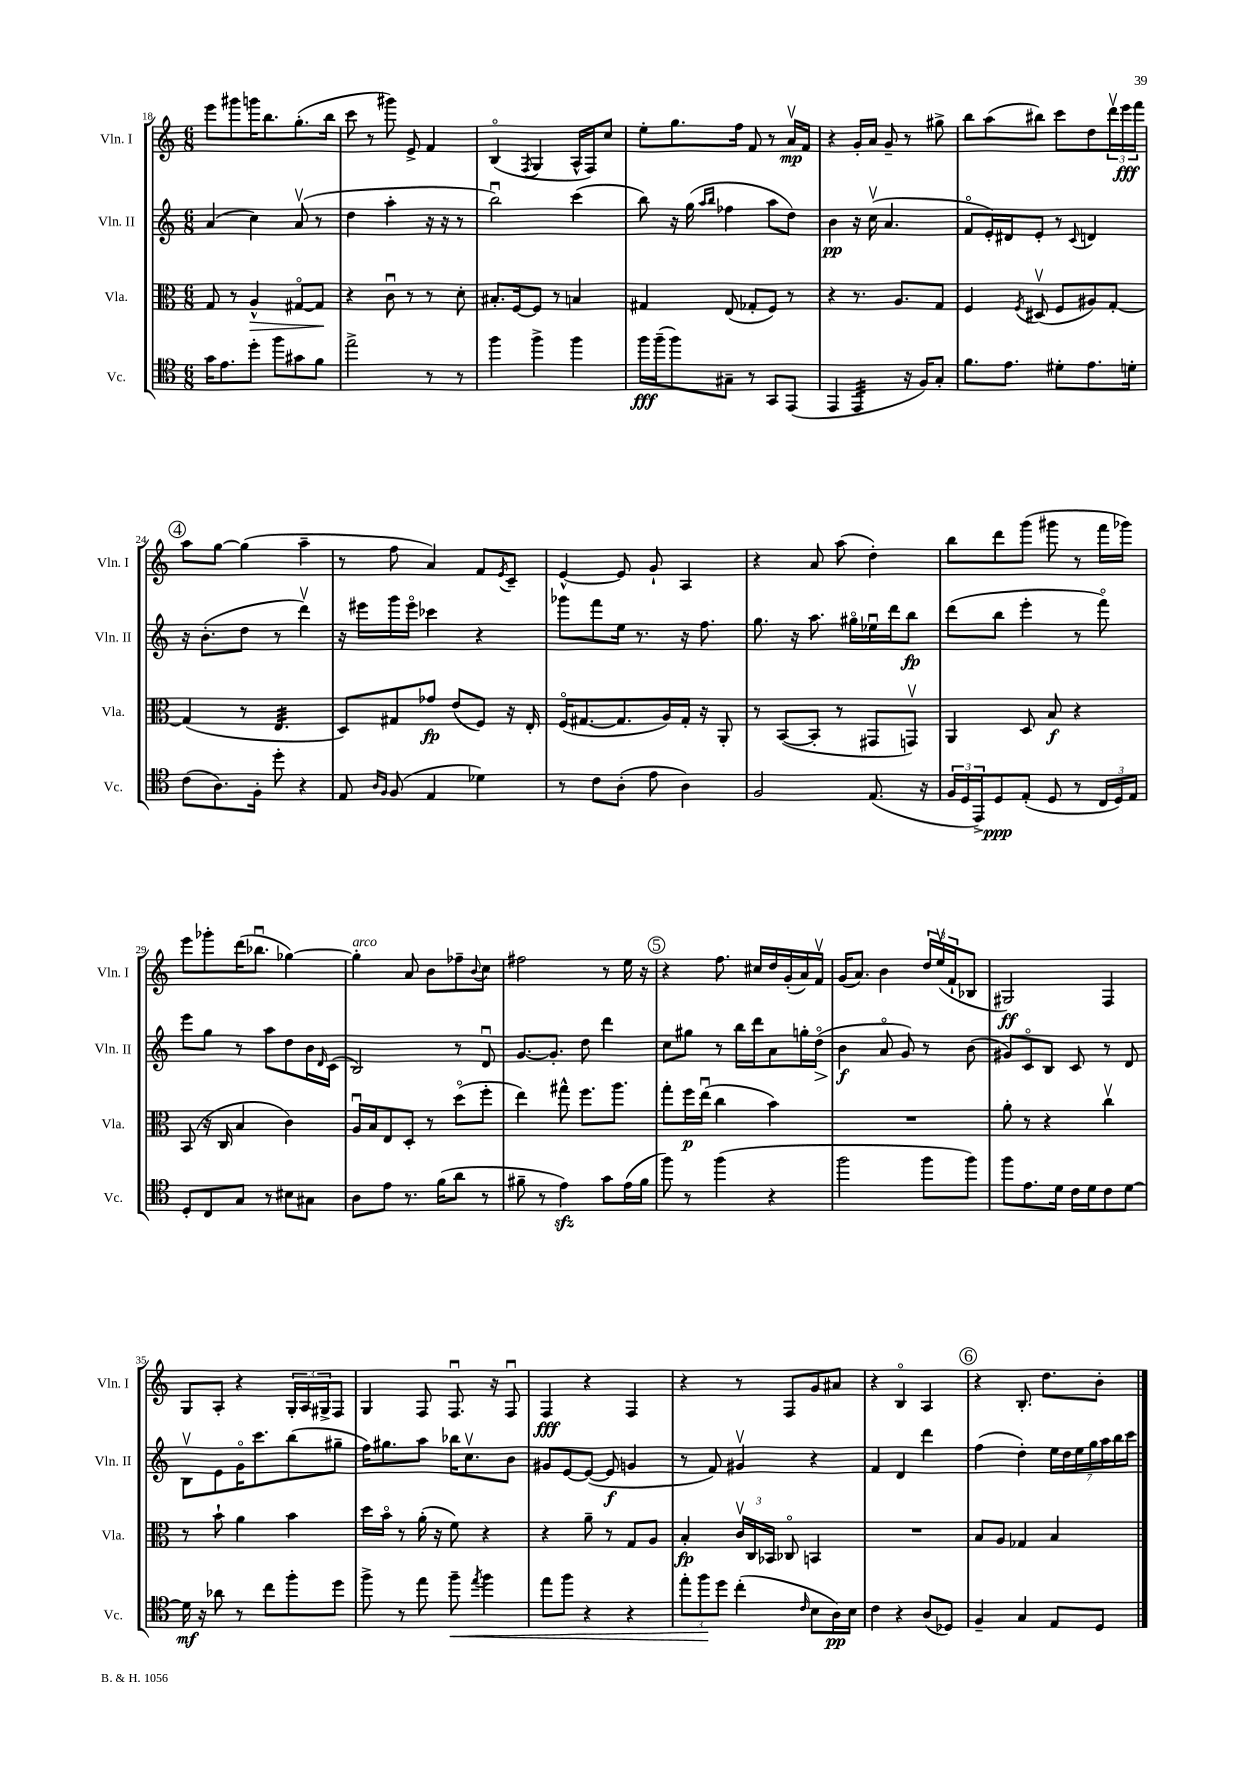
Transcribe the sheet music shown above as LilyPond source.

<<
\new StaffGroup <<
\new Staff = "s0" \with { instrumentName = "Vln. I" shortInstrumentName = "Vln. I" } {
    \clef treble \key c \major \numericTimeSignature \time 6/8
    e'''8 gis'''8 g'''16 b''8. g''8.-.( b''16 |
    c'''8 r8 gis'''8) e'8-> f'4 |
    b4\flageolet( \acciaccatura { f8 } g4 a16-^ f16) c''8 |
    e''8-. g''8. f''16 f'8 r8 a'16\upbow\mp f'16 |
    r4 g'16-. a'16 g'8-- r8 gis''8-> |
    b''8 a''8( bis''8) c'''8 d''8 \tuplet 3/2 { d'''16\upbow e'''16\fff f'''16 } |
    \mark \markup { \circle "4" } a''8 g''8~ g''4( a''4-- |
    r8 f''8 a'4) f'8 \acciaccatura { e'8 } c'8-- |
    e'4~-^ e'8 g'8-! a4 |
    r4 a'8 a''8( d''4-.) |
    b''8 d'''8 g'''8( gis'''8 r8 f'''16 ges'''16) |
    e'''8 ges'''8-. d'''16( bes''8.\downbow ges''4~) |
    ges''4-.^\markup { \italic "arco" } a'8 b'8 fes''8-- \appoggiatura { b'8 } c''8 |
    fis''2 r8 e''16 r16 |
    \mark \markup { \circle "5" } r4 f''8. cis''16 d''16 g'16-.( a'16) f'16\upbow |
    g'16( a'8.) b'4 \tuplet 3/2 { d''16 e''16\upbow( f'16-! } bes8 |
    gis2\ff) f4 |
    g8 a8-. r4 \tuplet 3/2 { g16-. a16 gis16-> } f8 |
    g4 f8 f8.\downbow r16 f8\downbow |
    f4\fff r4 f4 |
    r4 r8 f8 g'8 ais'8 |
    r4 b4\flageolet a4 |
    \mark \markup { \circle "6" } r4 b8.-. d''8. b'8-. \bar "|." |
}
\new Staff = "s1" \with { instrumentName = "Vln. II" shortInstrumentName = "Vln. II" } {
    \clef treble \key c \major \numericTimeSignature \time 6/8
    a'4( c''4) a'8\upbow( r8 |
    d''4 a''4-. r16 r16 r8 |
    b''2\downbow) c'''4( |
    b''8) r16 g''16( \grace { a''16 b''16 } fes''4 a''8 d''8) |
    b'4\pp r16 c''16\upbow( a'4. |
    f'8\flageolet e'16-.) dis'16 e'8-. r8 \appoggiatura { c'8 } d'4 |
    \mark \markup { \circle "4" } r16 b'8.-.( d''8 r8 d'''4\upbow) |
    r16 eis'''16 g'''16 eis'''16\flageolet ces'''4 r4 |
    ges'''8 f'''8 e''16 r8. r16 f''8. |
    g''8. r16 a''8. gis''16\flageolet ees''16\downbow d'''16 b''8\fp |
    d'''8( b''8 e'''4-. r8 f'''8\flageolet) |
    e'''8 g''8 r8 a''8 d''8 b'16 \grace { d'16 } c'16( |
    b2) r8 d'8\downbow |
    g'8.~ g'8.-. d''8 d'''4 |
    \mark \markup { \circle "5" } c''8 gis''8 r8 b''16 d'''16 a'8 g''16-. d''16\flageolet\>( |
    b'4\f\! a'8\flageolet g'8) r8 b'8( |
    gis'8) c'8\flageolet b8 c'8 r8 d'8 |
    b8\upbow e'8 g'16\flageolet c'''8. b''8( gis''8-- |
    f''16) gis''8. a''8 bes''16 c''8.\upbow b'8 |
    gis'8 e'8~ e'8~( e'8\f g'4 |
    r8 f'8) gis'4\upbow r4 |
    f'4 d'4 d'''4 |
    \mark \markup { \circle "6" } f''4( d''4-.) \tuplet 7/4 { e''16 d''16 e''16 g''16 a''16 b''16 c'''16 } \bar "|." |
}
\new Staff = "s2" \with { instrumentName = "Vla." shortInstrumentName = "Vla." } {
    \clef alto \key c \major \numericTimeSignature \time 6/8
    g8 r8 a4-^\> gis8~\flageolet gis8\! |
    r4 c'8\downbow r8 r8 d'8-. |
    bis8.-. f16~ f8 r8 b4 |
    gis4 e8( ges8-. f8) r8 |
    r4 r8. a8. g8 |
    f4 \acciaccatura { f8 } dis8\upbow( f8 ais8) g8~-. |
    \mark \markup { \circle "4" } g4( r8 e4.:32 |
    d8) gis8 ges'8\fp e'8( f8) r16 e16-. |
    f16\flageolet( gis8.~ gis8. a16) gis16-. r16 a,8-. |
    r8 b,8~( b,8-. r8 gis,8 g,8\upbow) |
    a,4 d8 b8\f r4 |
    b,8( r16 c16 b4 c'4) |
    a16\downbow b16 e8 d8-. r8 d''8\flageolet( f''8-. |
    e''4) gis''8-^ f''8. a''8. |
    \mark \markup { \circle "5" } g''8-. f''16\p e''16\downbow( c''4 b'4) |
    R2. |
    a'8-. r8 r4 c''4\upbow |
    r8 b'8-! a'4 b'4 |
    d''16 b'16\flageolet r8 a'16-.( r16 f'8) r4 |
    r4 a'8-- r8 g8 a8 |
    b4-.\fp \tuplet 3/2 { c'16\upbow c16 bes,16 } ces8\flageolet b,4 |
    R2. |
    \mark \markup { \circle "6" } b8 a8 ges4 b4 \bar "|." |
}
\new Staff = "s3" \with { instrumentName = "Vc." shortInstrumentName = "Vc." } {
    \clef tenor \key c \major \numericTimeSignature \time 6/8
    g'16 e'8. d''8-. f''8 gis'8 f'8 |
    e''2-> r8 r8 |
    f''4 f''4-> f''4 |
    f''16\fff f''16--( f''8) gis8-- r8 g,8 e,8( |
    e,4 e,4:32 r16 f16) g8-. |
    f'8. e'8. dis'8-. e'8. d'16-. |
    \mark \markup { \circle "4" } c'8( a8.) f16-. d''8-. r4 |
    e8 \grace { a16 f16 } f8( e4 des'4) |
    r8 c'8 a8-.( e'8 a4) |
    f2 e8.( r16 |
    \tuplet 3/2 { f16 d16 e,16->) } d8\ppp e8-.( d8 r8 \tuplet 3/2 { c16 d16) e16 } |
    d8-. c8 g8 r8 bis8 gis8 |
    a8 e'8 r8. f'16( a'8 r8 |
    fis'8-- r8 e'4\sfz) g'8 e'16( fis'16 |
    \mark \markup { \circle "5" } f''8) r8 f''4( r4 |
    f''2 f''8 f''8) |
    f''8 e'8. d'16 c'16 d'16 c'8 d'8~ |
    d'16\mf r16 aes'8 r8 c''8 f''8-. d''8 |
    f''8-> r8 e''8 f''8--\< \acciaccatura { e''8 } f''4 |
    e''8 f''8 r4 r4 |
    \tuplet 3/2 { e''8-. f''8\! d''8 } c''4-.( \grace { c'16 } b8 a16\pp) b16 |
    c'4 r4 a8( des8) |
    \mark \markup { \circle "6" } f4-- g4 e8 d8 \bar "|." |
}
>>
>>
\layout { \context { \Score currentBarNumber = #18 } }
